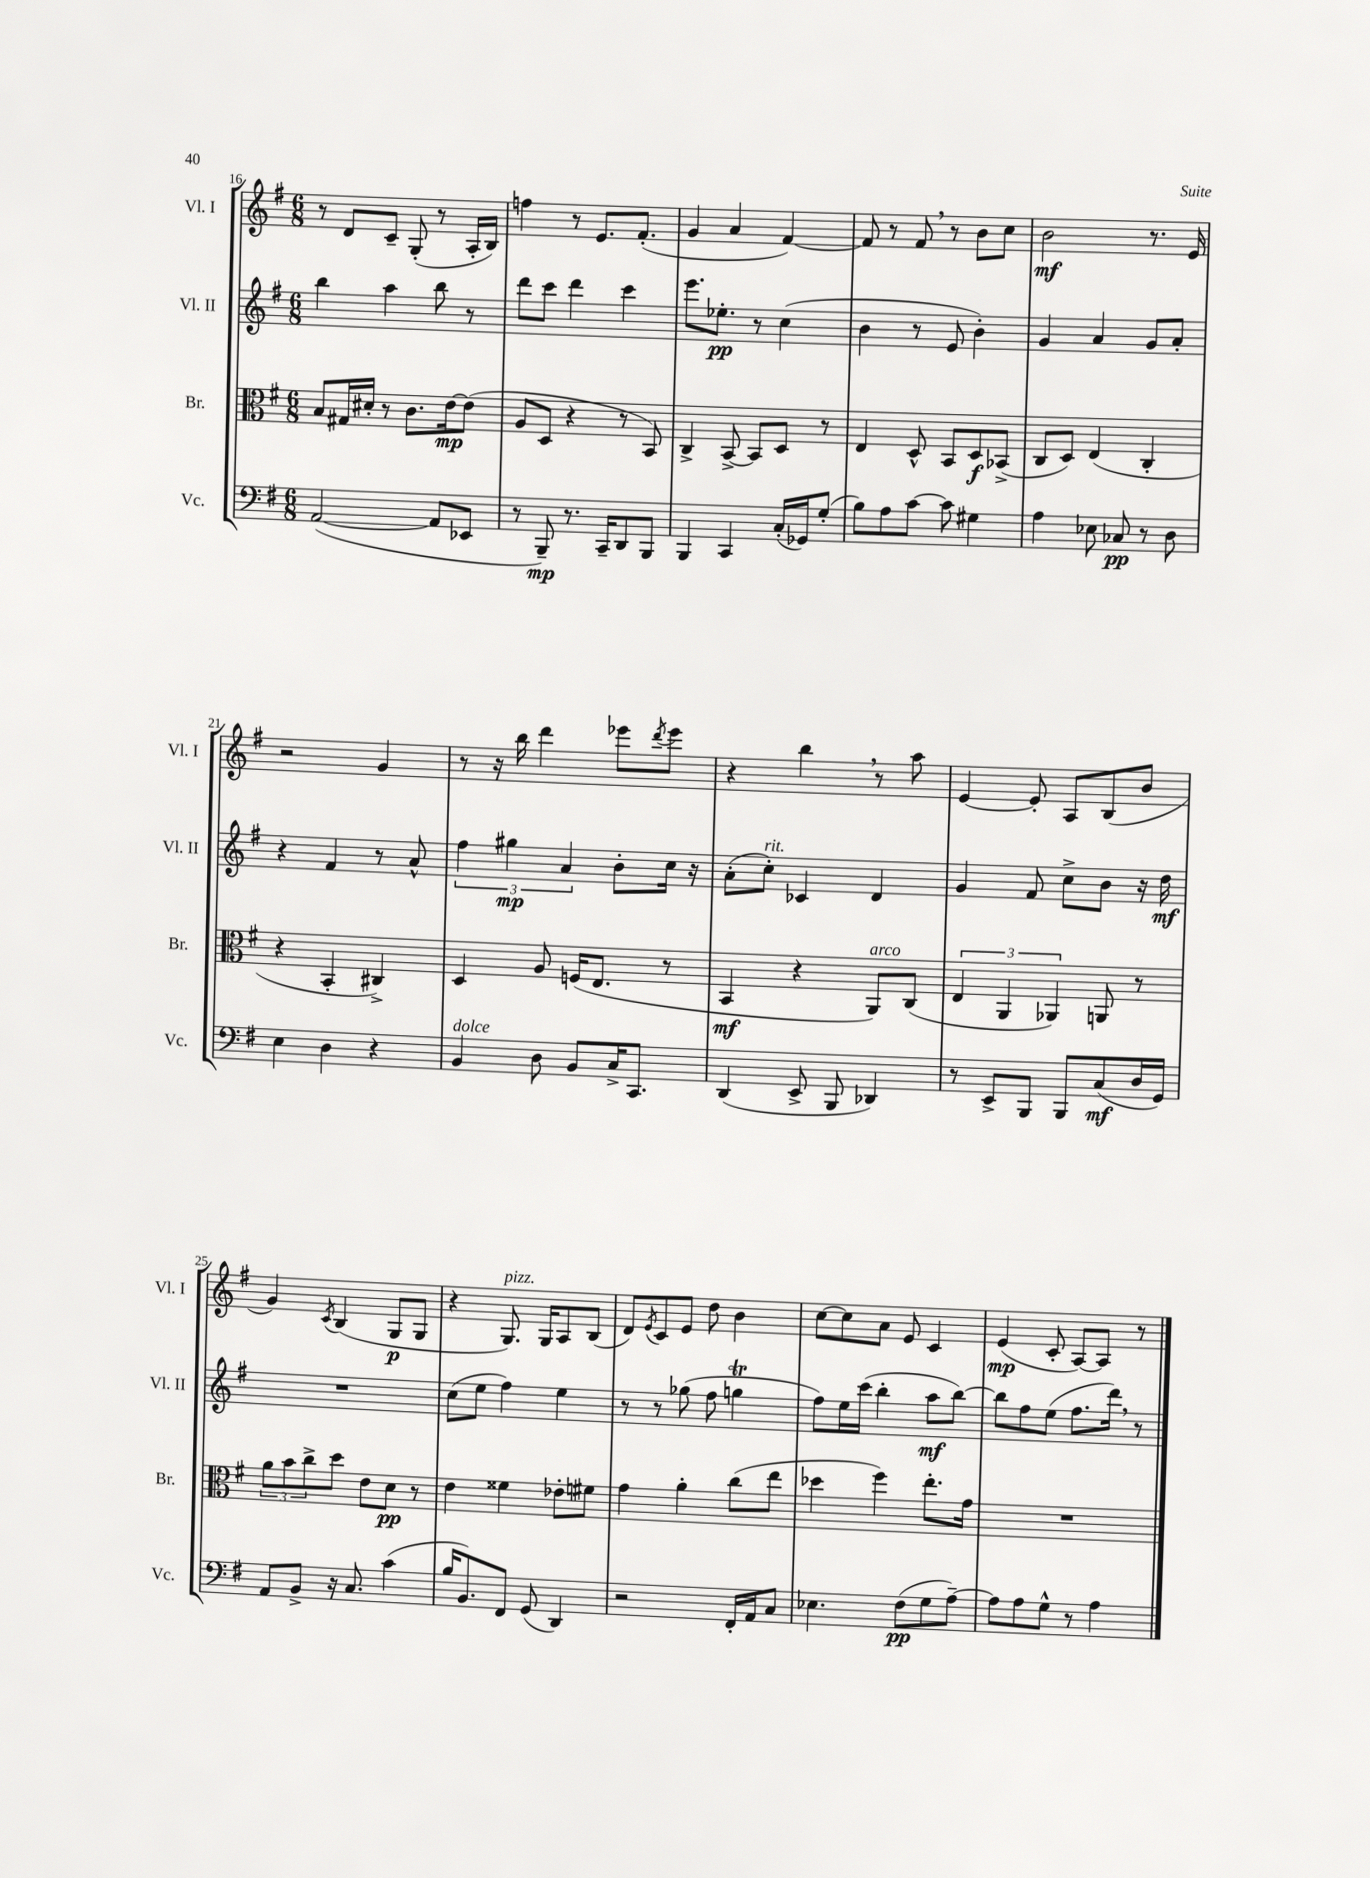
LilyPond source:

<<
\new StaffGroup <<
\new Staff = "s0" \with { instrumentName = "Vl. I" shortInstrumentName = "Vl. I" } {
    \clef treble \key g \major \numericTimeSignature \time 6/8
    r8 d'8 c'8-- g8-.( r8 a16-. b16) |
    f''4 r8 e'8. fis'8.-.( |
    g'4 a'4 fis'4~) |
    fis'8 r8 fis'8 \breathe r8 b'8 c''8 |
    b'2\mf r8. e'16 |
    r2 g'4 |
    r8 r16 b''16 d'''4 ees'''8 \acciaccatura { d'''8 } ees'''8 |
    r4 b''4 \breathe r8 a''8 |
    e'4~ e'8-. a8 b8( b'8 |
    g'4) \acciaccatura { c'8 } b4( g8\p g8 |
    r4 g8.^\markup { \italic "pizz." }) g16 a8 b8( |
    d'8) \acciaccatura { e'8 } c'8 e'8 d''8 b'4 |
    c''8~ c''8 a'8 e'8 c'4 |
    e'4\mp( c'8-. a8~) a8 r8 \bar "|." |
}
\new Staff = "s1" \with { instrumentName = "Vl. II" shortInstrumentName = "Vl. II" } {
    \clef treble \key g \major \numericTimeSignature \time 6/8
    b''4 a''4 b''8 r8 |
    d'''8 c'''8 d'''4 c'''4 |
    e'''8. ees''8.-.\pp r8 c''4( |
    b'4 r8 e'8 b'4-.) |
    g'4 a'4 g'8 a'8-. |
    r4 fis'4 r8 a'8-^ |
    \tuplet 3/2 { fis''4 gis''4\mp a'4 } b'8-. c''16 r16 |
    a'8-.( c''8-.^\markup { \italic "rit." }) ces'4 d'4 |
    g'4 fis'8 c''8-> b'8 r16 d''16\mf |
    R2. |
    c''8( e''8 fis''4) e''4 |
    r8 r8 ges''8( fis''8 g''4\trill |
    fis''8) e''16 c'''16( b''4-. a''8\mf b''8~) |
    b''8 fis''8 e''8( fis''8. d'''16) \breathe r8 \bar "|." |
}
\new Staff = "s2" \with { instrumentName = "Br." shortInstrumentName = "Br." } {
    \clef alto \key g \major \numericTimeSignature \time 6/8
    b8 gis16 dis'16-. r8 c'8. e'16~\mp e'8( |
    a8 d8 r4 r8 b,8) |
    c4-> b,8~-> b,8 d8 r8 |
    e4 d8-^ b,8 d8\f bes,8->( |
    c8 d8) e4( c4-. |
    r4 b,4-. cis4->) |
    d4 a8 f16( e8. r8 |
    b,4\mf r4 a,8^\markup { \italic "arco" }) c8( |
    \tuplet 3/2 { e4 a,4 aes,4) } a,8 r8 |
    \tuplet 3/2 { a'8 b'8 c''8-> } d''8 e'8 d'8\pp r8 |
    e'4 fisis'4 ees'8-. fis'8 |
    g'4 a'4-. c''8( e''8 |
    des''4 fis''4) e''8.-. g'16 |
    R2. \bar "|." |
}
\new Staff = "s3" \with { instrumentName = "Vc." shortInstrumentName = "Vc." } {
    \clef bass \key g \major \numericTimeSignature \time 6/8
    a,2~( a,8 ees,8 |
    r8 b,,8--\mp) r8. c,16-- d,8 b,,8 |
    b,,4 c,4 c16-.( ges,16) g8-.( |
    b8) a8 c'8~ c'8 gis4 |
    a4 ees8 ces8\pp r8 d8 |
    e4 d4 r4 |
    b,4^\markup { \italic "dolce" } d8 b,8 c16-> c,8. |
    d,4( e,8-> b,,8 des,4) |
    r8 e,8-> b,,8 b,,8 c8\mf( d16 g,16) |
    a,8 b,8-> r16 c8. c'4( |
    b16 b,8.) fis,8 g,8( d,4) |
    r2 fis,16-. a,16 c8 |
    ees4. fis8\pp( g8 a8~--) |
    a8 a8 g8-^ r8 a4 \bar "|." |
}
>>
>>
\layout { \context { \Score currentBarNumber = #16 } }
